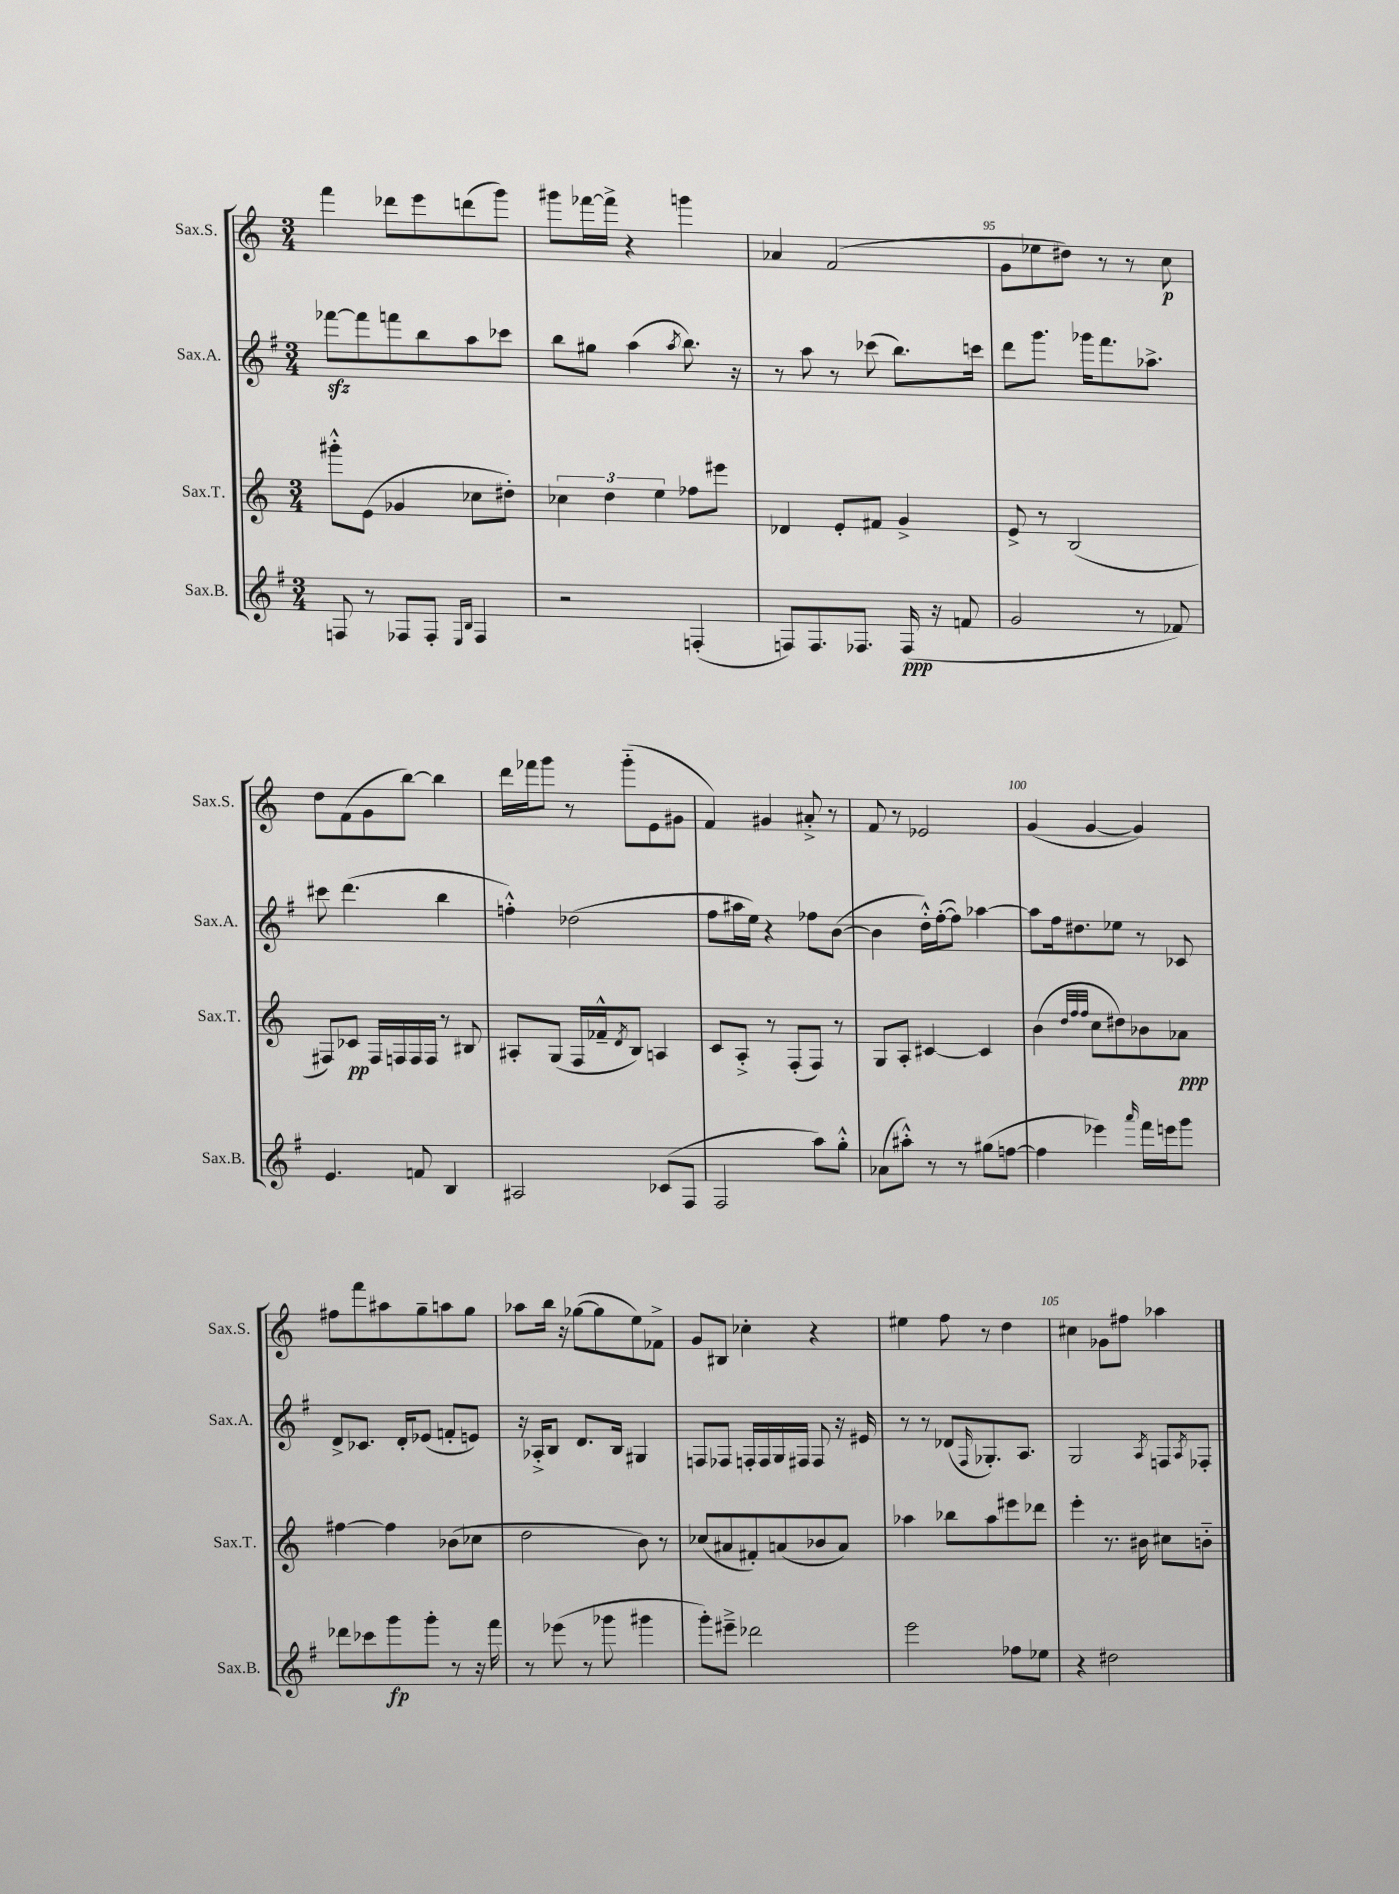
<<
\new StaffGroup <<
\new Staff = "s0" \with { instrumentName = "Sax.S." shortInstrumentName = "Sax.S." } {
    \clef treble \key c \major \numericTimeSignature \time 3/4
    f'''4 des'''8 e'''8 d'''8( g'''8) |
    gis'''8 fes'''16~ fes'''16-> r4 g'''4 |
    aes'4 f'2( |
    g'8 ees''8 dis''8) r8 r8 c''8\p |
    d''8 f'8( g'8 b''8~) b''4 |
    d'''16 fes'''16 g'''8 r8 g'''8-_( e'8 gis'8 |
    f'4) gis'4 ais'8-.-> r8 |
    f'8 r8 ees'2 |
    g'4( g'4~ g'4) |
    fis''8 f'''8 ais''8 g''8-- a''8 g''8 |
    aes''8 b''16 r16 ges''8~( ges''8 e''8) fes'8-> |
    g'8 bis8 ces''4-. r4 |
    eis''4 f''8 r8 d''4 |
    cis''4 ges'8 fis''8 aes''4 \bar "|." |
}
\new Staff = "s1" \with { instrumentName = "Sax.A." shortInstrumentName = "Sax.A." } {
    \clef treble \key g \major \numericTimeSignature \time 3/4
    fes'''8~\sfz fes'''8 f'''8 b''8 a''8 ces'''8 |
    b''8 gis''8 a''4( \acciaccatura { a''8 } b''8.) r16 |
    r8 a''8 r8 ces'''8( b''8.) c'''16 |
    d'''8 g'''8. ges'''16 fis'''8. aes''8.-> |
    cis'''8 d'''4.( b''4 |
    f''4-.-^) des''2( |
    fis''8 ais''16 e''16) r4 fes''8 b'8~( |
    b'4 d''16-.-^) fis''16~-.( fis''8) aes''4~ |
    aes''8 fis''16 dis''8. ees''8 r8 ces'8 |
    d'8-> ces'8. d'16-. ees'8( f'8-. e'8) |
    r16 aes16-.-> b8 d'8. b16 gis4 |
    f8 fes8 f16-. f16 g16 fis16 fis8 r16 eis'16 |
    r8 r8 des'8( \grace { fis16 } ges8.-.) a8. |
    g2 \acciaccatura { a8 } f8 \acciaccatura { a8 } fes8-. \bar "|." |
}
\new Staff = "s2" \with { instrumentName = "Sax.T." shortInstrumentName = "Sax.T." } {
    \clef treble \key c \major \numericTimeSignature \time 3/4
    gis'''8-.-^ e'8( ges'4 ces''8 dis''8-.) |
    \tuplet 3/2 { ces''4 d''4 e''4 } fes''8 eis'''8 |
    des'4 e'8-. fis'8 g'4-> |
    e'8-> r8 b2( |
    fis8) ces'8\pp fis16 f16 f16 f16 r8 bis8 |
    ais8-. g8( f16 fes'16---^ \acciaccatura { d'8 } b8) a4 |
    c'8 a8-.-> r8 f8-.( f8) r8 |
    g8 a8-. cis'4~ cis'4 |
    b'4( \grace { d''32 f''32 f''32 } c''8 dis''8) bes'8 aes'8\ppp |
    fis''4~ fis''4 bes'8( ces''8 |
    d''2 b'8) r8 |
    ces''8( ais'8 fis'8-.) a'8( bes'8 a'8) |
    aes''4 bes''8 aes''8 eis'''8 des'''8 |
    e'''4-. r8. bis'16 cis''8 b'8-_ \bar "|." |
}
\new Staff = "s3" \with { instrumentName = "Sax.B." shortInstrumentName = "Sax.B." } {
    \clef treble \key g \major \numericTimeSignature \time 3/4
    f8 r8 fes8 fes8-. \grace { e16 b16 } fes4 |
    r2 f4-.( |
    f8) f8. fes8. fes16\ppp( r16 f'8 |
    g'2 r8 fes'8) |
    e'4. f'8 b4 |
    ais2 ces'8( fis8 |
    fis2 a''8) g''8-.-^ |
    aes'8( ais''8-.-^) r8 r8 gis''8( f''8~ |
    f''4 ees'''4) \grace { a'''16 } fis'''16 e'''16 g'''8 |
    des'''8 ces'''8 g'''8\fp g'''8-. r8 r16 fis'''16 |
    r8 ees'''8( r8 ges'''8 gis'''4 |
    g'''8-.) eis'''8---> des'''2 |
    e'''2 fes''8 ees''8 |
    r4 dis''2 \bar "|." |
}
>>
>>
\layout { \context { \Score currentBarNumber = #92 \override BarNumber.break-visibility = ##(#f #t #t) barNumberVisibility = #(every-nth-bar-number-visible 5) } }
